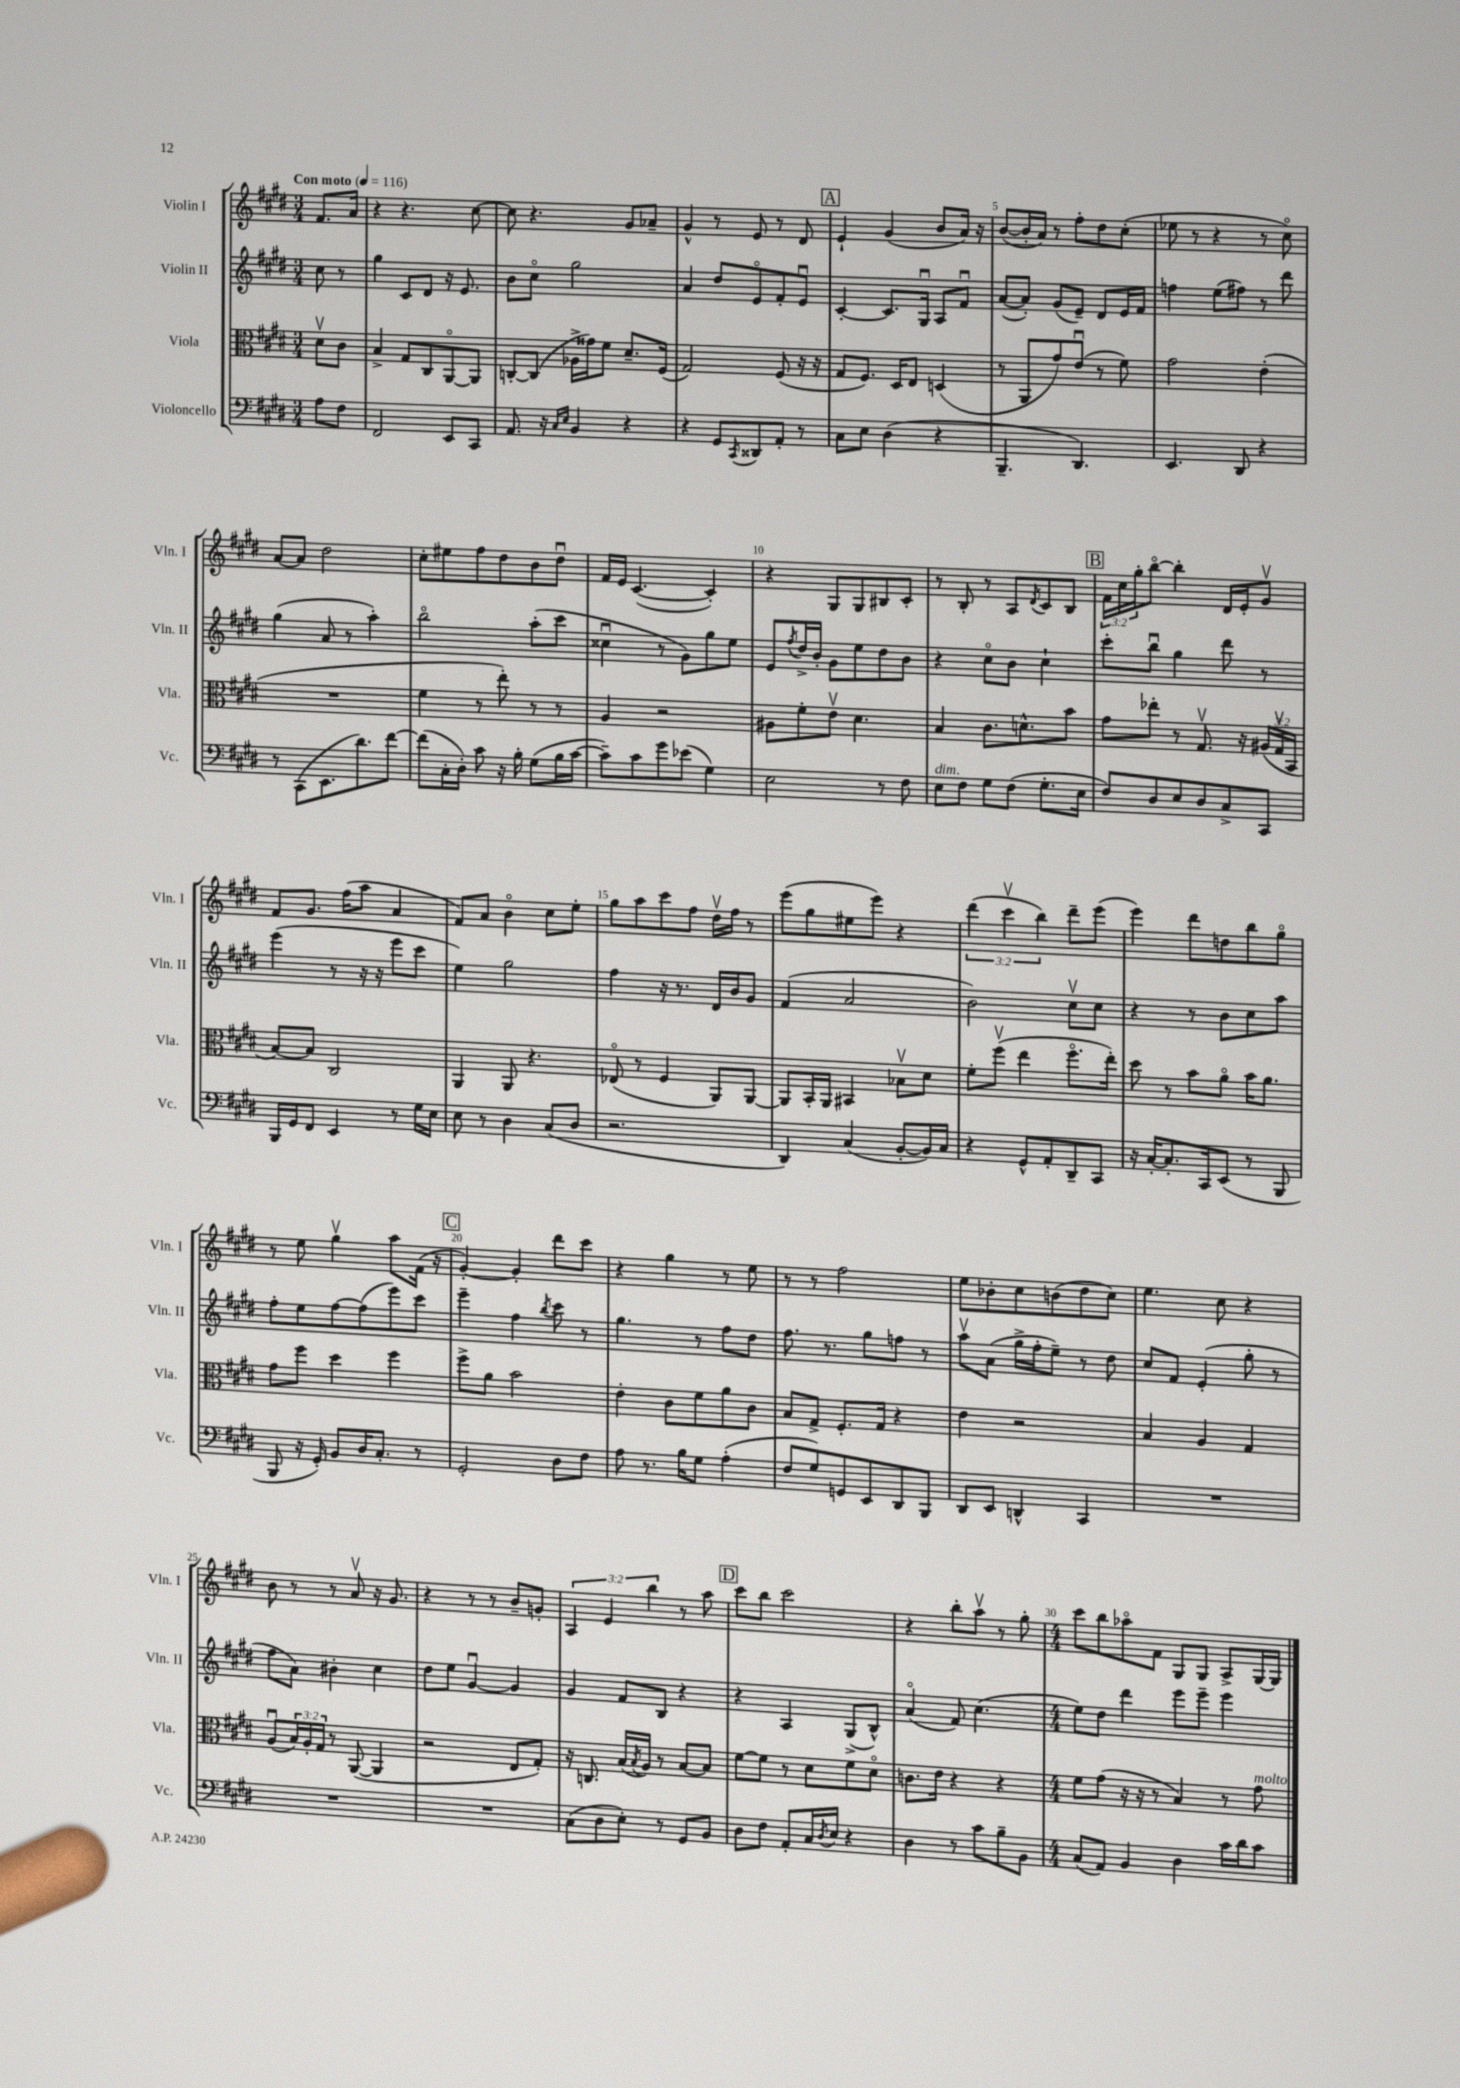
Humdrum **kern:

**kern	**kern	**kern	**kern
*staff4	*staff3	*staff2	*staff1
*clefF4	*clefC3	*clefG2	*clefG2
*k[f#c#g#d#]	*k[f#c#g#d#]	*k[f#c#g#d#]	*k[f#c#g#d#]
*M3/4	*M3/4	*M3/4	*M3/4
*MM116	*MM116	*MM116	*MM116
8A	8d#v	8cc#	8.f#
8F#	8c#	8r	.
.	.	.	16a
=	=	=	=
2FF#	4B^	4gg#	4r
.	8G#	8c#	4.r
.	8C#	8d#	.
8EE	[8AAo	16r	.
.	.	8.e	.
8CC#	8AA]	.	[8cc#
=	=	=	=
8.AA	[8C'	8b	8cc#]
.	(8C]	8cc#o	4.r
16r	.	.	.
16qqC#	.	.	.
16qqE	.	.	.
4BB	16A-^	2gg#	.
.	16g##)	.	.
.	8f#	.	.
4r	8.d#~	.	8g#
.	.	.	8a-~
.	(16F#	.	.
=	=	=	=
4r	2G#)	4a	4g#^^
8GG#	.	8dd#	8r
8qCC#	.	.	.
8DD##	.	8eo	8e
8AA'	(8F#	8f#'	8r
8r	16r	8eu	8d#
.	16r	.	.
=	=	=	=
8C#	8G#	[4c#'	4e`
8E	8.F#)	.	.
(4D#	.	8.c#]	(4g#
.	16D#	.	.
.	8E	.	.
.	.	16G#u	.
4r	(4D	8A	8b
.	.	8f#u	16a)
.	.	.	16r
=	=	=	=
4.BBB~	8r	([8a	([8b
.	8AA	8a'])	16b']
.	.	.	16a)
.	8g#)	(8g#	8r
4.DD#)	(8eu	8e~)	8ff#'
.	8r	8d#	8dd#
.	8f#)	16e	(8cc#'
.	.	16f#	.
=	=	=	=
4.EE	2g#	4ff	8ee-
.	.	.	8r
.	.	(8ee	4r
8DD#	.	8ff#)	.
4r	(4e'	8r	8r
.	.	8ddd#	8cc#o)
=	=	=	=
8r	2.r	(4gg#	[8a
(8CC#	.	.	8a]
8.EE	.	8a	2dd#
.	.	8r	.
8.d#)	.	.	.
.	.	4aa')	.
[8f#	.	.	.
=	=	=	=
(8f#]	4f#	2bbo	8cc#'
16C#'	.	.	8ee#
16D#')	.	.	.
8c#	8r	.	8ff#
16r	8ee')	.	8dd#
16B'	.	.	.
(8G#	8r	(8aa'	8b
16B	8r	8ccc#	8dd#u
[16c#	.	.	.
=	=	=	=
8c#~])	4A	4cc##u	16f#
.	.	.	16e
8c#	.	.	([4.c#
8g#	2r	8r	.
(8e-	.	8g#)	.
4G#)	.	8gg#	4c#'])
.	.	8ee	.
=	=	=	=
2E	8A#	8e	4r
.	.	8qff#	.
.	8f#'	16dd#^	.
.	.	16b'	.
.	8ev	8g#	8G#
.	4.d#	8ee	8G#
8r	.	8dd#	8B#
8F#	.	8b	8c#'
=	=	=	=
8E	4B	4r	8r
8F#	.	.	8B'
8G#	8.c#	8cc#o	8r
(8F#	.	8b	8A
.	8.d^^	.	.
.	.	.	8qd#
8.G#'	.	4cc#`	8c#
.	8b	.	8B
16E	.	.	.
=	=	=	=
8F#)	8g#	8ccc#'	24f#
.	.	.	24cc#
.	.	.	24gg#'
8D#	8ee-'	8bbu	[8bbo
8E	8r	4gg#	4bb']
8D#	8.G#v	.	.
8C#^	.	8ddd#	16d#
.	16r	.	16e'
8CC#	(24A#	8r	8g#v
.	24G#v	.	.
.	24BB	.	.
=	=	=	=
16BBB	[8B)	(4eee	8f#
16GG#	.	.	.
8FF#	8B]	.	8.g#
4EE	2C#	8r	.
.	.	.	(16ff#
.	.	16r	8aa
.	.	16r	.
8r	.	8eee	4a
16G#	.	8ccc#	.
16E	.	.	.
=	=	=	=
8E	4AA	4ee)	8f#)
8r	.	.	8a
4D#	8AA	2gg#	4bo
.	4.r	.	.
(8C#	.	.	8cc#
8D#	.	.	8ee'
=	=	=	=
2.r	(8E-o	4ff#	8gg#
.	8r	.	8aa
.	4F#	16r	8ccc#
.	.	8.r	.
.	.	.	8ff#
.	8AA)	16d#	16dd#v
.	.	16b	16ff#
.	[8AA	8g#	8r
=	=	=	=
4DD#)	8AA]	(4f#	(8eee
.	16BB'	.	8gg#
.	16AA	.	.
(4C#	4BB#	2a	8ee#
.	.	.	8eee)
[8BB'	8B-v	.	4r
16BB])	8d#	.	.
16C#	.	.	.
=	=	=	=
4r	8f#'	2b)	(6ddd#
.	(8ff#v	.	.
.	.	.	6ccc#v
8GG#^^	4ee	.	.
.	.	.	6bb)
8AA'	.	.	.
8DD#~	8.ff#o	8cc#v	8ddd#~
8CC#	.	8cc#	(8eee
.	16ee')	.	.
=	=	=	=
16r	8dd#	4r	4eee)
[16C#'	.	.	.
8.C#']	8r	.	.
.	8b	8r	8ddd#
16CC#	.	.	.
(8EE	8ao	8b	8dd
8r	16b	8cc#	8bb
.	8.a	.	.
8BBB	.	8aa	8gg#o
=	=	=	=
8BBB	8g#	8ff#'	8r
16r	8ff#	8ee	8ee
16GG#')	.	.	.
8BB	4dd#	[8ff#	4gg#v
16D#	.	(8ff#]	.
8.C#'	.	.	.
.	4ff#	8eee)	8aa
8r	.	8ccc#	(16f#
.	.	.	16r
=	=	=	=
2GG#'	8ff#^	4eee~	[4g#')
.	8a	.	.
.	2b	4ff#	4g#']
.	.	8qbb	.
8D#	.	8ccc#	8ddd#
8F#	.	8r	8ccc#
=	=	=	=
8A	4e'	4.gg#	4r
8.r	.	.	.
.	8c#	.	4gg#
16B	.	.	.
8G#	8f#	8r	.
(4A'	8a	8ff#	8r
.	8c#	8dd#	8ee
=	=	=	=
8F#	8B	8.ff#	8r
8G#)	8G#^	.	8r
.	.	8.r	.
8GG	8.F#'	.	2ff#
8EE	.	8gg#	.
.	16G#	.	.
8DD#	4r	8ff	.
8BBB	.	8r	.
=	=	=	=
8DD#	4e	8aav	8ee
8EE	.	(8a	8b-'
4DD^^	2r	16gg#^	8cc#
.	.	16ff#'	.
.	.	8ee~)	(8b
4CC#	.	8r	8dd#
.	.	8dd#	8cc#)
=	=	=	=
2.r	4B	8cc#	4.ee
.	.	8f#	.
.	4A	(4e'	.
.	.	.	8cc#
.	4G#	8gg#'	4r
.	.	8r	.
=	=	=	=
2.r	(8Au	8ff#	8b
.	24B)	8a)	8r
.	24A'	.	.
.	24G#	.	.
.	8r	4b#'	8r
.	([8AA	.	8av
.	4AA]	4cc#	16r
.	.	.	8.g#
=	=	=	=
2.r	2r	8dd#	4r
.	.	8ee	.
.	.	[4g#u	8r
.	.	.	8r
.	8E	4g#]	8b~
.	8G#')	.	8g'
=	=	=	=
(8C#	16r	4g#	6A
.	8.C	.	.
8D#	.	.	.
.	.	.	6e
8E')	(16B	8f#	.
.	8qB	.	.
.	16A)	.	.
.	.	.	6bb
8r	8r	8B	.
8GG#	[8B	4r	8r
8BB	8B]	.	8aa
=	=	=	=
8D#	[8f#	4r	8ccc#
8F#	8f#]	.	8bb
8AA'	8r	4A	2ccc#
16C#	8d#	.	.
8qD#	.	.	.
16E	.	.	.
4r	8f#	(8G#^	.
.	8d#o	8B^^)	.
=	=	=	=
4D#	8.c	(4ao	4r
.	16e	.	.
8r	4r	8f#)	8bb'
8c#	.	(4.cc#	8aav
8B~	4r	.	8r
8BB	.	.	8gg#'
=	=	=	=
*M4/4	*M4/4	*M4/4	*M4/4
(8C#	8f#	8ee)	8ccc#
8AA)	(8g#	8dd#	8bb
4BB	16r	4ddd#	8aa-o
.	16r	.	.
.	8r	.	8f#
4D#	4B)	8eee	8G#
.	.	8eee~	8G#
16c#	8r	4eee	8A^
16d#	.	.	.
8c#	8g#	.	[16G#
.	.	.	16G#]
==	==	==	==
*-	*-	*-	*-
